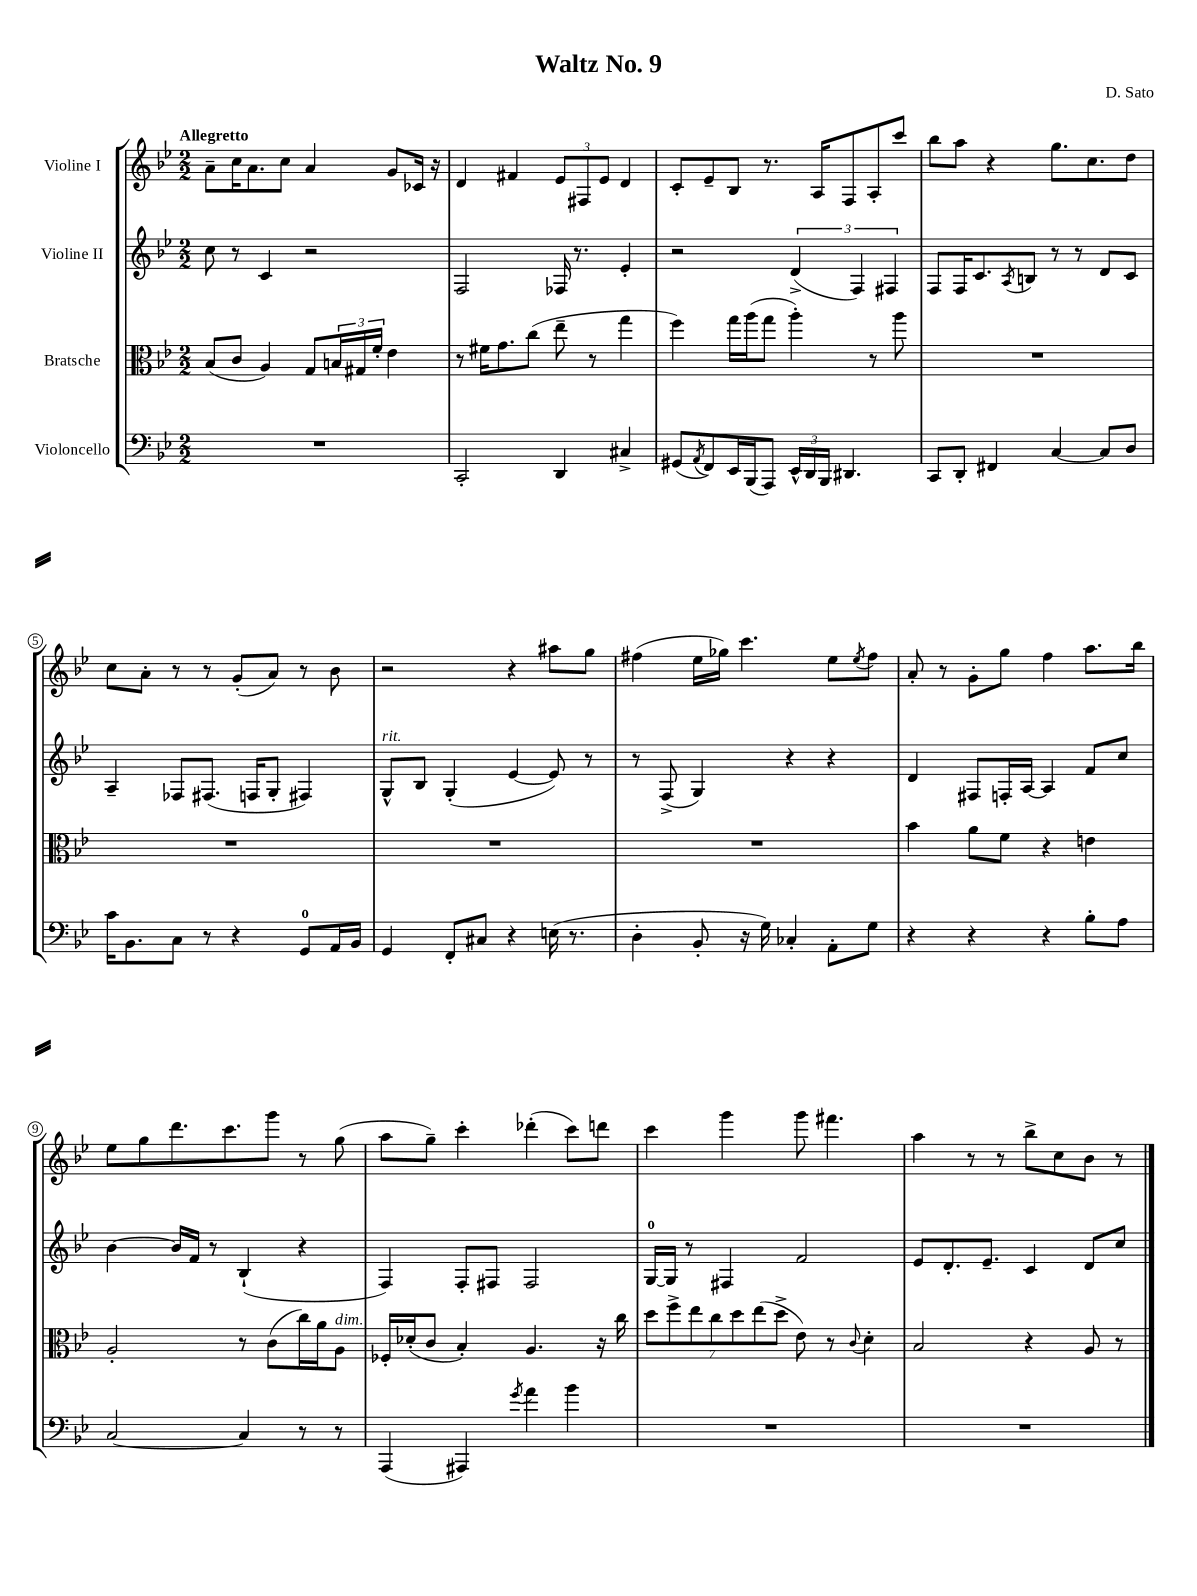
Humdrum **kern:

**kern	**kern	**kern	**kern
*staff4	*staff3	*staff2	*staff1
*clefF4	*clefC3	*clefG2	*clefG2
*k[b-e-]	*k[b-e-]	*k[b-e-]	*k[b-e-]
*M2/2	*M2/2	*M2/2	*M2/2
1r	(8B-/L	8cc\	8a~\L
.	8c/J	8r	16cc\K
.	.	.	8.a\
.	4A/)	4c/	.
.	.	.	8cc\J
.	8G/L	2r	4a/
.	24B/L	.	.
.	24G#/	.	.
.	24f'/JJ	.	.
.	4e-\	.	8g/L
.	.	.	16c-/Jk
.	.	.	16r
=	=	=	=
2CC'/	8r	2F/	4d/
.	16f#\LK	.	.
.	8.g\	.	.
.	.	.	4f#/
.	(8cc\J	.	.
4DD/	8ee-~\	16F-/	12e-/L
.	.	8.r	.
.	.	.	12F#/
.	8r	.	.
.	.	.	12e-/J
4C#^/	4gg\	4e-'/	4d/
=	=	=	=
(8GG#/L	4ff\)	2r	8c'/L
8qAA/	.	.	.
8FF/)	.	.	8e-~/
16EE-/L	16gg\LL	.	8B-/J
(16BBB-/J	(16aa\J	.	.
8AAA/J)	8gg\J	.	8.r
24EE-^^/LL	4aa'\)	(6d^/	.
24DD/	.	.	.
.	.	.	16A/LK
24BBB-/JJ	.	.	.
4.DD#/	.	.	8F/
.	.	6F/)	.
.	8r	.	8A'/
.	.	6F#/	.
.	8aa\	.	8ccc/J
=	=	=	=
8CC/L	1r	8F/L	8bb-\L
8DD'/J	.	16F/K	8aa\J
.	.	8.c/	.
4FF#/	.	.	4r
.	.	8qA/	.
.	.	8B/J	.
[4C/	.	8r	8.gg\L
.	.	8r	.
.	.	.	8.cc\
8C/]L	.	8d/L	.
8D/J	.	8c/J	8dd\J
=	=	=	=
16c\LK	1r	4A~/	8cc\L
8.BB-\	.	.	.
.	.	.	8a'\J
8C\J	.	8F-/L	8r
8r	.	(8.F#/J	8r
4r	.	.	(8g'/L
.	.	16F/LK	.
.	.	8G'/J	8a/J)
8GG/L	.	4F#/)	8r
16AA/L	.	.	8b-\
16BB-/JJ	.	.	.
=	=	=	=
4GG/	1r	8G^^/L	2r
.	.	8B-/J	.
8FF'/L	.	(4G'/	.
8C#/J	.	.	.
4r	.	[4e-/	4r
(16E\	.	8e-/])	8aa#\L
8.r	.	.	.
.	.	8r	8gg\J
=	=	=	=
4D'\	1r	8r	(4ff#\
.	.	(8F^/	.
8BB-'/	.	4G/)	16ee-\LL
.	.	.	16gg-\JJ)
16r	.	.	4.ccc\
16G\)	.	.	.
4C-'/	.	4r	.
8AA'\L	.	4r	8ee-\L
.	.	.	8qee-/
8G\J	.	.	8ff#\J
=	=	=	=
4r	4b-\	4d/	8a'/
.	.	.	8r
4r	8a\L	8F#/L	8g'\L
.	8f\J	16F'/L	8gg\J
.	.	[16A/JJ	.
4r	4r	4A/]	4ff\
8B-'\L	4e\	8f/L	8.aa\L
8A\J	.	8cc/J	.
.	.	.	16bb-\Jk
=	=	=	=
[2C/	2A'/	[4b-\	8ee-\L
.	.	.	8gg\
.	.	16b-/]LL	8.ddd\
.	.	16f/JJ	.
.	.	8r	.
.	.	.	8.ccc\
4C/]	8r	(4B-`/	.
.	(8c\L	.	8ggg\J
8r	16cc\L)	4r	8r
.	16a\J	.	.
8r	8A\J	.	(8gg\
=	=	=	=
(4AAA/	16F-'/LL	4F/)	8aa\L
.	(16d-'/J	.	.
.	8c/J	.	8gg~\J)
4AAA#/)	4B-'/)	8F'/L	4ccc'\
.	.	8F#/J	.
8qg/	.	.	.
4a\	4.A/	2F#/	(4ddd-'\
4b-\	.	.	8ccc\L)
.	16r	.	8ddd\J
.	16cc\	.	.
=	=	=	=
1r	14dd\L	[16G/LL	4ccc\
.	.	16G/]JJ	.
.	14ff^\	.	.
.	.	8r	.
.	14ee-\	.	.
.	14cc\	.	.
.	.	4F#/	4ggg\
.	14dd\	.	.
.	(14ee-\	.	.
.	14dd^\J	.	.
.	8e-\)	2f/	8ggg\
.	8r	.	4.fff#\
.	8qqc/	.	.
.	4d'\	.	.
=	=	=	=
1r	2B-/	8e-/L	4aa\
.	.	8.d'/	.
.	.	.	8r
.	.	8.e-~/J	.
.	.	.	8r
.	4r	4c/	8bb-^\L
.	.	.	8cc\
.	8A/	8d/L	8b-\J
.	8r	8cc/J	8r
==	==	==	==
*-	*-	*-	*-
